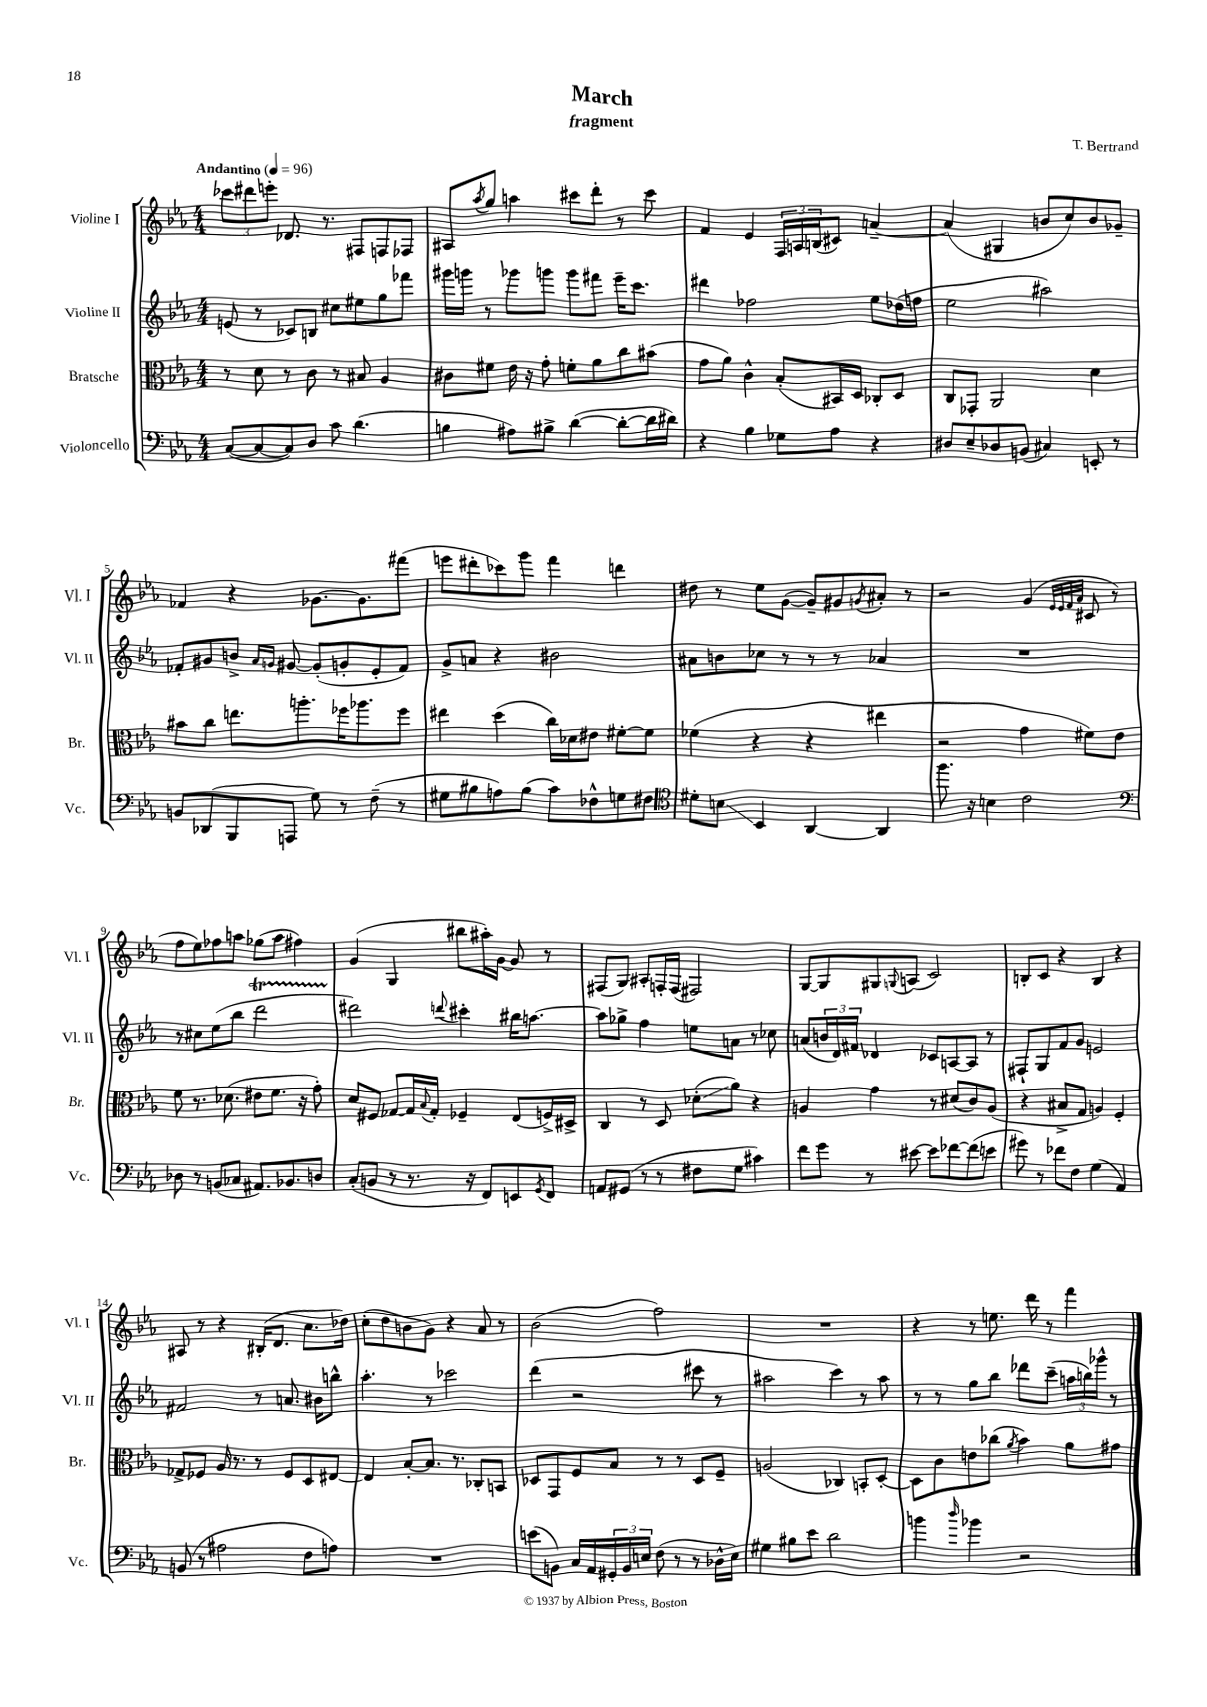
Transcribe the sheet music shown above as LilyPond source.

\header { title = "March" composer = "T. Bertrand" subtitle = "fragment" }
<<
\new StaffGroup <<
\new Staff = "s0" \with { instrumentName = "Violine I" shortInstrumentName = "Vl. I" } {
    \clef treble \key ees \major \numericTimeSignature \time 4/4 \tempo "Andantino" 4 = 96
    \tuplet 3/2 { ces'''8 dis'''8 e'''8-. } des'8. r8. fis8 f8 fes8 |
    ais8 \acciaccatura { aes''8 } g''8 a''4 cis'''8 d'''8-. r8 cis'''8 |
    f'4 ees'4 \tuplet 3/2 { f16 a16 b16( } cis'8) a'4~-- |
    a'4( gis4 b'8 c''8) b'8 ges'8-- |
    fes'4 r4 ges'8.~ ges'8. fis'''8( |
    e'''8 dis'''8-. ces'''8) g'''8 f'''4 d'''4 |
    dis''8 r8 ees''8 g'8~( g'8--) gis'8 \acciaccatura { g'8 } ais'8-. r8 |
    r2 g'4( \grace { ees'32 ees'32 f'32 aes'32 } cis'8 r8 |
    f''8 ees''8) fes''8 a''8 ges''8( a''8 fis''4) |
    g'4( g4 bis''8 ais''16-.) g'16~ g'8 r8 |
    fis8( g8) ais8-. f16-. f16( fis2) |
    g8~ g8 gis8 \appoggiatura { g8 } a8( c'2) |
    b8-. c'8 r4 b4 r4 |
    ais8 r8 r4 bis16-.( d'8. c''8. des''16) |
    c''8-.( d''8 b'8 g'8) r4 aes'8 r8 |
    bes'2( f''2) |
    R1 |
    r4 r8 e''8. d'''16 r8 f'''4 \bar "|." |
}
\new Staff = "s1" \with { instrumentName = "Violine II" shortInstrumentName = "Vl. II" } {
    \clef treble \key ees \major \numericTimeSignature \time 4/4
    e'8( r8 ces'8) b8 cis''8 eis''8 g''8 fes'''8 |
    gis'''16 g'''16 r8 ges'''8 g'''8 g'''8 fis'''8 ees'''16-- c'''8. |
    dis'''4 fes''2 ees''8 des''16( f''16 |
    ees''2 ais''2) |
    fes'8-. gis'8 b'8-> \grace { aes'16 g'16 } gis'8~ gis'8-.( g'8-. ees'8-. fes'8) |
    g'8-> a'8 r4 bis'2 |
    ais'8 b'8 ces''8 r8 r8 r8 aes'4 |
    R1 |
    r8 cis''8 ees''8( bes''8 d'''2\startTrillSpan |
    dis'''2\stopTrillSpan) \appoggiatura { d'''8 } cis'''4-. bis''16 a''8.~ |
    a''8 ges''8-> f''4 e''8 a'8 r8 ces''8 |
    a'8( \tuplet 3/2 { b'16 d'16) fis'16 } des'4 ces'8 a8~ a8 r8 |
    fis8-! g8 f'8 g'8 e'2 |
    fis'2 r8 a'8. bis'16 b''8-^ |
    aes''4.-. r8 ces'''2 |
    d'''4( r2 cis'''8 r8 |
    ais''2 c'''4) r8 ais''8 |
    r8 r8 g''8 bes''8 des'''8 c'''8--( \tuplet 3/2 { a''16 b''16) ges'''16-^ } r8 \bar "|." |
}
\new Staff = "s2" \with { instrumentName = "Bratsche" shortInstrumentName = "Br." } {
    \clef alto \key ees \major \numericTimeSignature \time 4/4
    r8 d'8 r8 c'8 r8 bis8 aes4 |
    cis'8 fis'8 ees'16 r16 g'8-. f'8-. aes'8 c''8 bis'8( |
    g'8 aes'8) c'4-^ bes8-.( bis,16) d16 ces8-. d8 |
    c8 ges,8-. aes,2 d'4 |
    bis'8 c''8 e''8. a''8.-. fes''16 aes''8. fes''8 |
    eis''4 d''4( c''16) des'16 eis'8 fis'8~-. fis'8 |
    fes'4( r4 r4 eis''4 |
    r2 g'4 fis'8) ees'8 |
    f'8 r8. des'8.( eis'8 f'8. r16 g'8-.) |
    d'8 fis8 ges8~ ges16 \appoggiatura { bes8 } ges16-. fes4-- ees8( f16->) dis16-> |
    c4 r8 d8 des'8-.\glissando( aes'8) r4 |
    a4 g'4 r8 dis'8( c'8) a8( |
    r4 bis8-> g8 a4) f4-. |
    ges8-> fes8 aes16 r8. r8 fes8 d8 eis8~ |
    eis4 bes8~-. bes8. r8. ces8-. b,8 |
    des8 g,8 f8 bes8 r8 r8 des8 f8-- |
    a2( ces4) b,8-. d8~-. |
    d8 c'8 e'8 ces''8( \acciaccatura { aes'8 } bes'4) aes'8 gis'8 \bar "|." |
}
\new Staff = "s3" \with { instrumentName = "Violoncello" shortInstrumentName = "Vc." } {
    \clef bass \key ees \major \numericTimeSignature \time 4/4
    c8~( c8~ c8) d8 c'8 d'4.( |
    b4 ais8) bis8-> d'4~( d'8~-. d'16 dis'16) |
    r4 bes4 ges8 aes8 r4 |
    dis8 ees8-- des8 b,8( cis4) e,8-. r8 |
    b,8 des,8( bes,,8 a,,8 g8) r8 f8--( r8 |
    gis8 bis8 a8) bis8( c'8) fes8-^ g8 fis8 |
    \clef tenor dis'8-. b8\glissando bes,4 aes,4~ aes,4 |
    f''8. r16 b4 c'2 |
    \clef bass des8 r8 b,8( ces8 ais,8.) bes,8. d8 |
    c8-.( b,8 r8 r8. r16 f,8) e,8 \acciaccatura { g,8 } f,8 |
    a,8 gis,8( r8 r8 fis8 g8 cis'4) |
    f'8 g'8 r8 eis'8~ eis'8 fes'8~ fes'8( e'8 |
    gis'8) r8 fes'8 f8 g4( aes,4) |
    b,8( r8 ais2 f8 a8) |
    R1 |
    e'8( b,8) c16 aes,16 \tuplet 3/2 { gis,16-. b,16 e16 } f8( r8 r8 des16-^ e16) |
    gis4 bis8 ees'8 d'2 |
    b'4 \grace { d''16 } bes'4 r2 \bar "|." |
}
>>
>>
